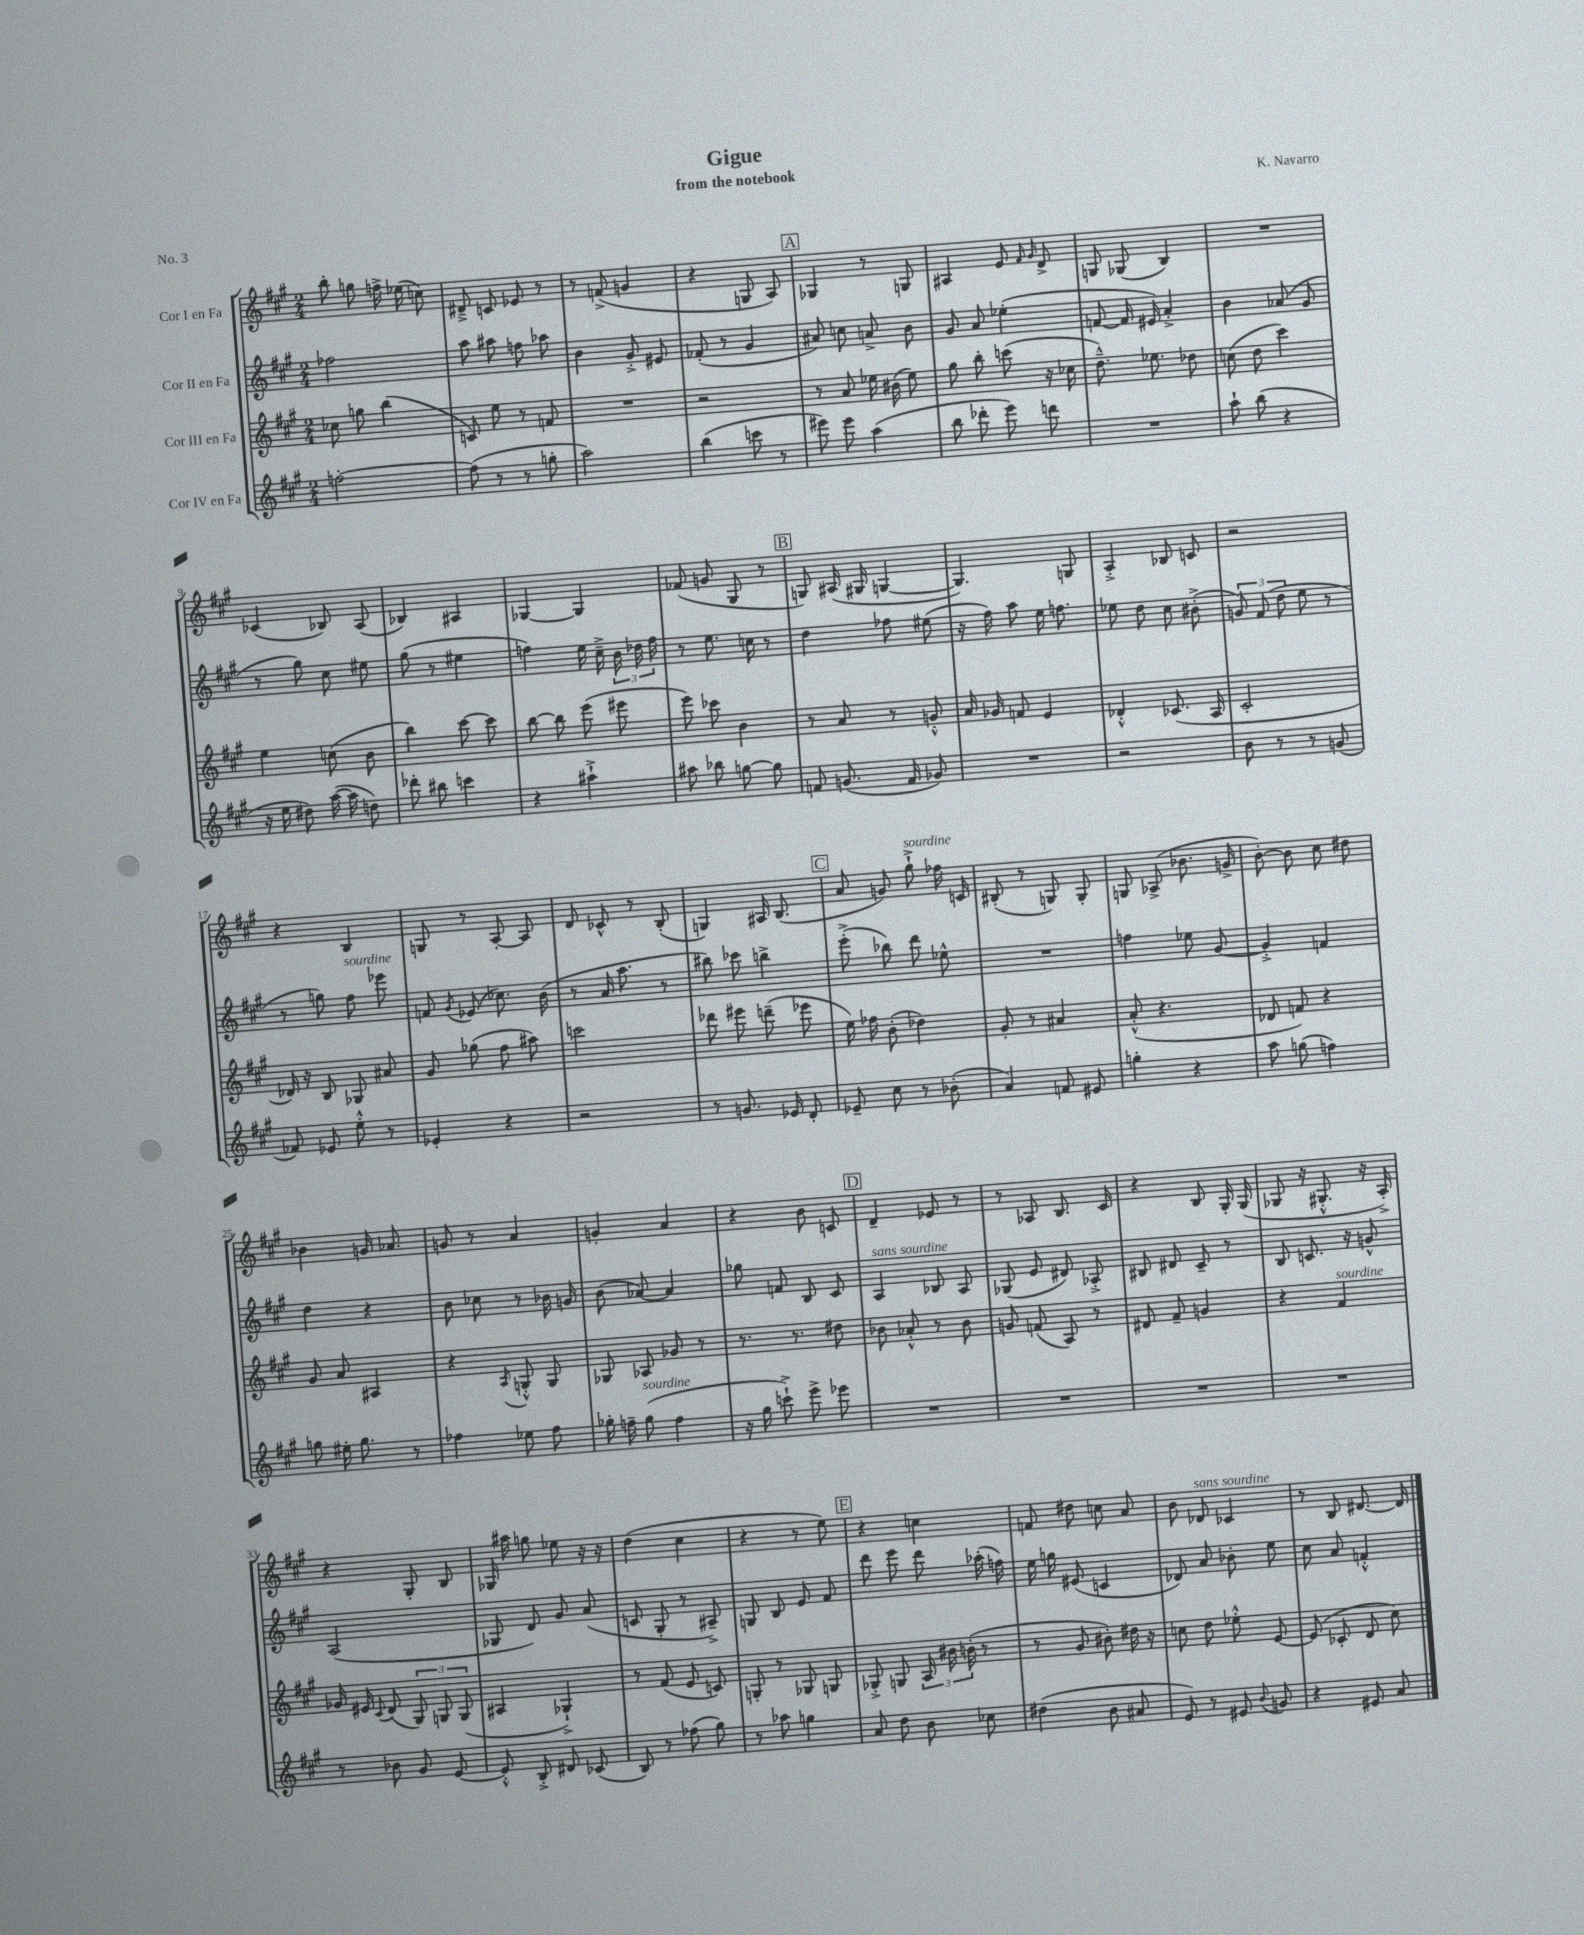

**kern	**kern	**kern	**kern
*staff4	*staff3	*staff2	*staff1
*clefG2	*clefG2	*clefG2	*clefG2
*k[f#c#g#]	*k[f#c#g#]	*k[f#c#g#]	*k[f#c#g#]
*M2/4	*M2/4	*M2/4	*M2/4
[2ff'	8cc-	2ff-	8bb'
.	8gg	.	8gg
.	(4bb	.	16ff^
.	.	.	(16ee-
.	.	.	8cc)
=	=	=	=
(8ff]	8c)	8aa	8d#~^
8r	8ee	8aa#	8c
8r	8r	8ff	8e-
8gg'	8f	8aa-	8r
=	=	=	=
2aa)	2r	4b	8r
.	.	.	(8f^
.	.	8g#'^	4g
.	.	8e#	.
=	=	=	=
(4bb	2r	(8f-'	4r
.	.	8r	.
8ccc	.	4g#	8G
8r	.	.	8A)
=	=	=	=
8eee#)	8r	8a#)	4G-
8eee#	8a	8cc	.
(4aa	16ee-	8a^	8r
.	(16b#	.	.
.	8ee-)	8b	8G
=	=	=	=
8bb	8gg#	8g#	4A#
8ddd-'	8bb'	8a	.
8eee)	(8ccc	(4ee-'	8e
.	.	.	16qqf#
.	.	.	16qqg#
8ddd	16r	.	8d^
.	16cc-	.	.
=	=	=	=
2r	8.dd~^^)	[8f	8G
.	.	16f]	(8G-
.	8.ee-	16e#)	.
.	.	4a'^	4B)
.	8dd-	.	.
=	=	=	=
8aa`	(8cc	4b	2r
(8bb	8dd	.	.
4r	4ccc#)	(8a-	.
.	.	8g#	.
=	=	=	=
16r	4ee	8r	(4c-
16ee	.	.	.
8dd#)	.	8gg#)	.
([16aa	(8cc	8cc#	8B-)
16aa]	.	.	.
8dd)	8b	8ee#	(8A
=	=	=	=
8ddd-'	4bb)	(8gg#	4B-)
8bb#	.	8r	.
4ccc	[8ccc#	4ee#	4A#
.	8ccc#]	.	.
=	=	=	=
4r	[8bb	4ff)	[4G-
.	8bb]	.	.
4aa#`^	(8eee	16ee	4G-]
.	.	16cc#~^	.
.	8eee#	24b	.
.	.	24dd-	.
.	.	24ff	.
=	=	=	=
8aa#	8eee)	8r	(8f-
8bb-	8ccc-	8.ee	8g
[8gg	4b	.	8G#
.	.	16cc	.
8gg]	.	8r	8r
=	=	=	=
8f	8r	4dd	8G)
(8.g	8a	.	(16A#
.	.	.	16G#
.	8r	8ff-	[4G
16f	.	.	.
8g-)	8g'^^	(8ee#	.
=	=	=	=
2r	16a	16r	4.G])
.	16g-	16ff#)	.
.	8f	8aa	.
.	4e	16ee	.
.	.	8.ff	.
.	.	.	8G
=	=	=	=
2r	4d-'^^	8ee-	4A'^
.	.	8dd	.
.	(8.c-	8cc#	8B-
.	.	(8b#'^	8c
.	16A	.	.
=	=	=	=
8b	2c#'	12g)	2r
.	.	(12f#	.
8r	.	.	.
.	.	12dd	.
8r	.	8ee	.
(8g	.	8r	.
=	=	=	=
8f-)	16d-)	8r	4r
.	16r	.	.
8e-	8B	8gg)	.
8ee'^^	8G-	8ff#	4B
8r	8a#	8eee-	.
=	=	=	=
4e-'	8g#	8f	8G
.	.	8qg#	.
.	(8gg-	(8e-	8r
4r	8ff#	8.cc-)	[8A'
.	8aa#)	.	8A]
.	.	(16b	.
=	=	=	=
2r	2ccc	8r	8d
.	.	16a	8c-^^
.	.	8.aa	.
.	.	.	8r
.	.	8r	(8B'
=	=	=	=
8r	8ddd-	8bb#)	4G)
8.g	8eee#	8ccc-	.
.	(8ddd~	4bb^	16A#
16e-	.	.	(8.B
8d'	8eee-	.	.
=	=	=	=
8e-~	16ee)	(8eee'^	8a
.	16ff-	.	.
8cc#	(8b'	8bb-)	8g)
8r	4dd-)	8ddd	8gg#`^
(8b-'	.	8ee-^^	16ff-
.	.	.	16c
=	=	=	=
4a)	8g#'	2r	(8B#'
.	8r	.	8r
8f	4a#	.	8G)
8e#	.	.	8G'
=	=	=	=
4gg'	(8a'^^	4ff	8G
.	4.r	.	(8A-^
4r	.	8ee-	8.b-
.	.	[8g#	.
.	.	.	16g^
=	=	=	=
8aa	8d-	4g#'^]	[8b')
(8gg	8f)	.	8b]
4ff)	4r	4f	8cc#
.	.	.	8dd#
=	=	=	=
8gg	8g#	4dd	4b-
16ee#'	8a	.	.
8.gg	.	.	.
.	4A#	4r	16g
.	.	.	8.a-
8r	.	.	.
=	=	=	=
4ff-	4r	8b	8g
.	.	8cc-	8r
.	8qA	.	.
8ee-	8G'^^	8r	4a
8ff-	8G	16b-	.
.	.	16g	.
=	=	=	=
16gg-'	8G-	(8b	4g'
16ff~	.	.	.
(8gg-	8A-	[8a-)	.
4ff	8g-	4a-]	4a
.	8r	.	.
=	=	=	=
16r	8.r	8gg-	4r
16gg#	.	.	.
8ccc`^)	.	8f	.
.	8.r	.	.
8eee^	.	8B	8b
8eee-	8dd#	8c#	8c
=	=	=	=
2r	8b-	4A	4d~
.	8a-'^^	.	.
.	8r	8B-	8e-
.	8b-	8A	8r
=	=	=	=
2r	8g	(8G-	8r
.	(8f	8e	8A-
.	8A)	8d#)	8.B
.	8r	8A-'^	.
.	.	.	16c#
=	=	=	=
2r	8d#	8B#	4r
.	8f#~	8d#	.
.	4g	8c#~	8B
.	.	8r	16G#'
.	.	.	(16G#
=	=	=	=
2r	4r	8B	8G-
.	.	8.c	16r
.	.	.	8.G#'^^
.	4f#	.	.
.	.	16r	.
.	.	8g^^	16r
.	.	.	16A'^)
=	=	=	=
8r	16g-	(2A	4r
.	16e#	.	.
.	8qqc#	.	.
8b-	(8d	.	.
8g#	12G#)	.	8G#'
.	12G	.	.
[8e	.	.	8B
.	(12G	.	.
=	=	=	=
8e'^^]	4A#	8G-	16G-
.	.	.	16aa#
8B'^	.	8d)	8gg
8d#	4G-`^)	8g#	8ee-
(8c-	.	(8a	16r
.	.	.	16r
=	=	=	=
8B)	8r	8c	(4dd
8r	(8f#	8G#'	.
(8ff-	8e	8r	4cc#
8gg#)	8c)	8A#~^)	.
=	=	=	=
8r	8G'	8G	4r
8aa-	8r	8B	.
4gg	8G-	8e	8r
.	8G	8f#	8ee)
=	=	=	=
8a	8G-'^	8ddd	4r
8dd	8G	8eee	.
8b	24A	8ddd	4cc
.	24b#	.	.
.	(24b'	.	.
8cc-	8r	(16aa-'	.
.	.	16ff)	.
=	=	=	=
(4dd#	8r	16ee	8f
.	.	16gg	.
.	8g#	(8e#	8dd#
8b	8b#')	4c	8cc
8a#	16dd#	.	8a
.	16r	.	.
=	=	=	=
8e)	8cc	8d-)	8b
8r	8dd	8a	8d-
8e#	8ee-'^^	8b-'	4c-
8qqb	.	.	.
8g	[8e	8ee	.
=	=	=	=
4r	(8e]	8cc#	8r
.	8c-'	8a	8B
8e#	8d	4f'^^	[8.d#
8a	8cc#)	.	.
.	.	.	16d#]
==	==	==	==
*-	*-	*-	*-
